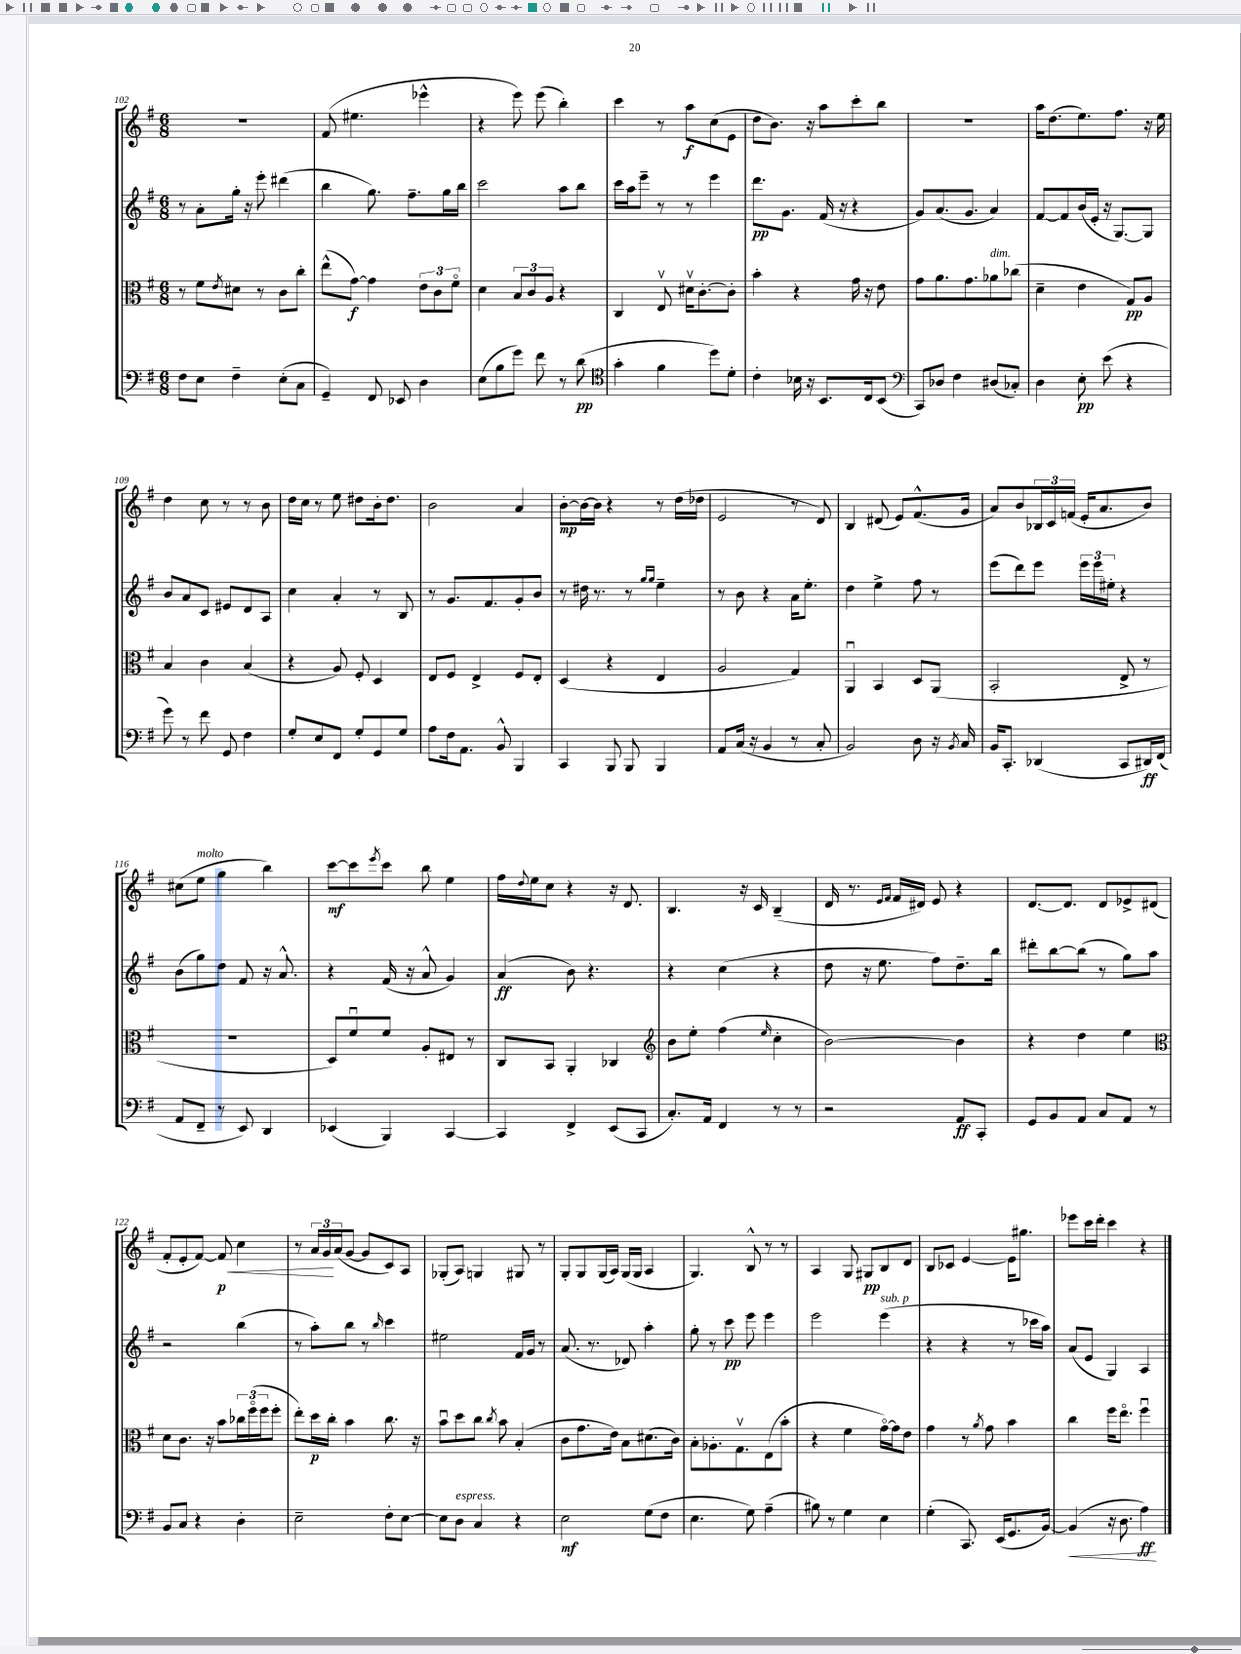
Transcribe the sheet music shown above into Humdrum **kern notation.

**kern	**dynam	**kern	**dynam	**kern	**dynam	**kern	**dynam
*part4	*part4	*part3	*part3	*part2	*part2	*part1	*part1
*staff4	*staff4	*staff3	*staff3	*staff2	*staff2	*staff1	*staff1
*clefF4	*	*clefC3	*	*clefG2	*	*clefG2	*
*k[f#]	*	*k[f#]	*	*k[f#]	*	*k[f#]	*
*M6/8	*	*M6/8	*	*M6/8	*	*M6/8	*
=102	=102	=102	=102	=102	=102	=102	=102
8F#\L	.	8r	.	8r	.	2.r	.
8E\J	.	8f#\L	.	8a'\L	.	.	.
.	.	8qe/	.	.	.	.	.
4F#~\	.	8d#X\J	.	16gg'\Jk	.	.	.
.	.	.	.	16r	.	.	.
.	.	8r	.	8eee'\	.	.	.
(8E'\L	.	8c\L	.	(4ddd#X\	.	.	.
8C\J	.	8cc'\J	.	.	.	.	.
=103	=103	=103	=103	=103	=103	=103	=103
4GG~/)	.	(8ee^^\L	.	4bb\	.	(8f#/	.
.	.	[8g\J)	f	.	.	4.ee#X\	.
8FF#/	.	4g\]	.	8.gg\)	.	.	.
8EE-X/	.	.	.	.	.	.	.
.	.	.	.	8.ff#~\L	.	.	.
4D\	.	12e\L	.	.	.	4eee-X^^\	.
.	.	12c\	.	.	.	.	.
.	.	.	.	16gg\L	.	.	.
.	.	12f#\J	.	.	.	.	.
.	.	.	.	16bb\JJ	.	.	.
=104	=104	=104	=104	=104	=104	=104	=104
(8E\L	.	4d\	.	2ccc\	.	4r	.
8B\	.	.	.	.	.	.	.
8g\J)	.	12B/L	.	.	.	8eee\)	.
.	.	12c/	.	.	.	.	.
8f#\	.	.	.	.	.	(8eee\	.
.	.	12A/J	.	.	.	.	.
8r	.	4r	.	8aa\L	.	4bb'\)	.
(8d\	pp	.	.	8bb\J	.	.	.
=105	=105	=105	=105	=105	=105	=105	=105
*clefC4	*	*	*	*	*	*	*
4g'\	.	4C/	.	16ccc\LL	.	4ccc\	.
.	.	.	.	16aa\J	.	.	.
.	.	.	.	8eee~\J	.	.	.
4f#\	.	8Ev/	.	8r	.	8r	.
.	.	16d#Xv\KL	.	8r	.	8aa\L	f
.	.	[8.c'\	.	.	.	.	.
8dd\L)	.	.	.	4eee\	.	(8cc\	.
8d'\J	.	8c'\J]	.	.	.	8e\J	.
=106	=106	=106	=106	=106	=106	=106	=106
4c'\	.	4b'\	.	8.ddd\L	pp	8dd\L	.
.	.	.	.	.	.	8.b\J)	.
.	.	.	.	8.g\J	.	.	.
16B-X\	.	4r	.	.	.	.	.
16r	.	.	.	.	.	16r	.
8.BB/L	.	.	.	(16f#/	.	8aa\L	.
.	.	.	.	16r	.	.	.
.	.	16g\	.	4r	.	8ccc'\	.
16C/k	.	16r	.	.	.	.	.
(8BB/J	.	8e\	.	.	.	8bb\J	.
=107	=107	=107	=107	=107	=107	=107	=107
*clefF4	*	*	*	*	*	*	*
8CC/L)	.	8g\L	.	8g/L)	.	2.r	.
8D-X/J	.	8.a\	.	(8.a/	.	.	.
4F#\	.	.	.	.	.	.	.
.	.	8.g\	.	8.g/J	.	.	.
!	!	!LO:TX:a:i:t=dim.	!	!	!	!	!
(8D#X/L	.	8a-X\	.	4a/)	.	.	.
8C-X'/J)	.	(8cc-X\J	.	.	.	.	.
=108	=108	=108	=108	=108	=108	=108	=108
4D\	.	4d~\	.	[8f#/L	.	16aa\KL	.
.	.	.	.	.	.	(8.dd\	.
.	.	.	.	8f#/]	.	.	.
8E'\	pp	4e\	.	(16b/L	.	8.ee\)	.
.	.	.	.	16e'/JJ	.	.	.
(8e\	.	.	.	16r	.	.	.
.	.	.	.	[8.G/L)	.	8.ff#\J	.
4r	.	8G/L)	pp	.	.	.	.
.	.	8A/J	.	8G/J]	.	16r	.
.	.	.	.	.	.	16ee\	.
!!LO:LB:g=z
=109	=109	=109	=109	=109	=109	=109	=109
8g\)	.	4B/	.	8b/L	.	4dd\	.
8r	.	.	.	8a/	.	.	.
8f#\	.	4c\	.	8c/J	.	8cc\	.
8GG/	.	.	.	8e#X/L	.	8r	.
4F#\	.	(4B/	.	8d/	.	8r	.
.	.	.	.	8A/J	.	8b\	.
=110	=110	=110	=110	=110	=110	=110	=110
8G'/L	.	4r	.	4cc\	.	16dd\LL	.
.	.	.	.	.	.	16cc\JJ	.
8E/	.	.	.	.	.	8r	.
8FF#/J	.	8A/)	.	4a'/	.	8ee\	.
8G'/L	.	8F#'/	.	.	.	8dd#X\L	.
8GG/	.	4D/	.	8r	.	16b'\k	.
.	.	.	.	.	.	8.dd#\J	.
8G/J	.	.	.	8B/	.	.	.
=111	=111	=111	=111	=111	=111	=111	=111
8A\L	.	8E/L	.	8r	.	2b\	.
16F#\k	.	8F#/J	.	8.g/L	.	.	.
8.AA\J	.	.	.	.	.	.	.
.	.	4E^/	.	.	.	.	.
.	.	.	.	8.f#/	.	.	.
8BB^^/	.	.	.	.	.	.	.
4BBB/	.	8F#/L	.	8g'/	.	4a/	.
.	.	8E'/J	.	8b/J	.	.	.
=112	=112	=112	=112	=112	=112	=112	=112
4CC/	.	(4D/	.	8r	.	[8b'\L	mp
.	.	.	.	16dd#X\	.	16b\L_	.
.	.	.	.	8.r	.	16b\JJ]	.
8BBB/	.	4r	.	.	.	4r	.
8BBB/	.	.	.	8r	.	.	.
.	.	.	.	16qqgg/LL	.	.	.
.	.	.	.	16qqgg/JJ	.	.	.
4BBB/	.	4E/	.	4ee~\	.	8r	.
.	.	.	.	.	.	(16dd\LL	.
.	.	.	.	.	.	16dd-X\JJ	.
=113	=113	=113	=113	=113	=113	=113	=113
8AA/L	.	2A/	.	8r	.	2e/	.
(16C/Jk	.	.	.	8b\	.	.	.
16r	.	.	.	.	.	.	.
4BB/	.	.	.	4r	.	.	.
8r	.	4G/)	.	16a\KL	.	8r	.
.	.	.	.	8.ee'\J	.	.	.
8C'/	.	.	.	.	.	8d/)	.
=114	=114	=114	=114	=114	=114	=114	=114
2BB/)	.	4AAu/	.	4dd\	.	4B/	.
.	.	4BB/	.	4ee^\	.	(8d#X/	.
.	.	.	.	.	.	8e/L)	.
8D\	.	8D/L	.	8ff#\	.	(8.f#^^/	.
16r	.	(8AA/J	.	8r	.	.	.
8qBB/	.	.	.	.	.	.	.
16C/	.	.	.	.	.	16g/Jk	.
=115	=115	=115	=115	=115	=115	=115	=115
16BB/KL	.	2BB'/	.	(8eee\L	.	8a/L)	.
8.CC'/J	.	.	.	.	.	.	.
.	.	.	.	8ddd\)	.	8b/	.
(4DD-X/	.	.	.	8eee\J	.	24B-X/L	.
.	.	.	.	.	.	24c/	.
.	.	.	.	.	.	(24fn/JJ	.
.	.	.	.	24eee\LL	.	16e'/KL	.
.	.	.	.	24eee\	.	.	.
.	.	.	.	.	.	8.a/	.
.	.	.	.	24ee#X'\JJ	.	.	.
8CC/L	.	8E^/	.	4r	.	.	.
16DD#X/L)	ff	8r	.	.	.	8b/J)	.
(16FF#/JJ	.	.	.	.	.	.	.
!!LO:LB:g=z
=116	=116	=116	=116	=116	=116	=116	=116
8AA/L	.	2.r	.	(8b\L	.	(8cc#X\L	.
!	!	!	!	!	!	!LO:TX:a:i:t=molto	!
8FF#~/J	.	.	.	8gg\)	.	8ee\J	.
8r	.	.	.	8dd\J	.	4gg\	.
8EE/)	.	.	.	8f#/	.	.	.
4DD/	.	.	.	16r	.	4bb\)	.
.	.	.	.	8.a^^/	.	.	.
=117	=117	=117	=117	=117	=117	=117	=117
(4EE-X/	.	8D/L)	.	4r	.	[8ccc\L	mf
.	.	8f#u/	.	.	.	8ccc\]	.
.	.	.	.	.	.	8qeee/	.
4BBB/)	.	8f#/J	.	(16f#/	.	8ccc\J	.
.	.	.	.	16r	.	.	.
.	.	8A'/L	.	8a^^/	.	8bb\	.
[4CC/	.	8E#X/J	.	4g/)	.	4ee\	.
.	.	8r	.	.	.	.	.
=118	=118	=118	=118	=118	=118	=118	=118
4CC/]	.	8C/L	.	(4a/	ff	16ff#\LL	.
.	.	.	.	.	.	8qqdd/	.
.	.	.	.	.	.	16ee\J	.
.	.	8BB/J	.	.	.	8cc\J	.
4FF#^/	.	4AA'/	.	8b\)	.	4r	.
.	.	.	.	4.r	.	.	.
(8EE/L	.	4C-X/	.	.	.	16r	.
.	.	.	.	.	.	8.d/	.
8CC/J	.	.	.	.	.	.	.
=119	=119	=119	=119	=119	=119	=119	=119
*	*	*clefG2	*	*	*	*	*
8.C'/L)	.	8b\L	.	4r	.	4.B/	.
.	.	8ee'\J	.	.	.	.	.
16AA/Jk	.	.	.	.	.	.	.
4FF#/	.	(4ff#\	.	(4cc\	.	.	.
.	.	.	.	.	.	16r	.
.	.	.	.	.	.	16c/	.
.	.	16qqee/	.	.	.	.	.
8r	.	4cc'\	.	4r	.	(4B~/	.
8r	.	.	.	.	.	.	.
=120	=120	=120	=120	=120	=120	=120	=120
2r	.	[2b\)	.	8dd\	.	16d/	.
.	.	.	.	.	.	8.r	.
.	.	.	.	16r	.	.	.
.	.	.	.	8.ee\	.	.	.
.	.	.	.	.	.	16qqe/LL	.
.	.	.	.	.	.	16qqf#/JJ	.
.	.	.	.	.	.	16f#/LL	.
.	.	.	.	.	.	16d#X/JJ)	.
.	.	.	.	8ff#\L)	.	8e/	.
8AA/L	ff	4b\]	.	8.dd~\	.	4r	.
8CC'/J	.	.	.	.	.	.	.
.	.	.	.	16bb\Jk	.	.	.
=121	=121	=121	=121	=121	=121	=121	=121
8GG/L	.	4r	.	8ddd#X'\L	.	[8.d/L	.
8BB/	.	.	.	[8bb\	.	.	.
.	.	.	.	.	.	8.d/J]	.
8AA/J	.	4dd\	.	(8bb\J]	.	.	.
8C/L	.	.	.	8r	.	8d/L	.
8AA/J	.	4ee\	.	8gg\L)	.	8e-X^/	.
8r	.	.	.	8aa\J	.	(8d#X/J	.
!!LO:LB:g=z
=122	=122	=122	=122	=122	=122	=122	=122
*	*	*clefC3	*	*	*	*	*
8BB/L	.	8d\L	.	2r	.	8f#'/L	.
8C/J	.	8.c\J	.	.	.	8e'/	.
4r	.	.	.	.	.	[8f#/J)	.
.	.	16r	.	.	.	.	.
!	!	!	!	!	!	!	!LO:HP:b
.	.	8b\L	.	.	.	8f#/]	< p
4D'\	.	24cc-X\L	.	(4bb\	.	4cc\	.
.	.	(24ff#\	.	.	.	.	.
.	.	24ff#\J	.	.	.	.	.
.	.	8ff#'\J	.	.	.	.	.
=123	=123	=123	=123	=123	=123	=123	=123
2E~\	.	8ee'\L)	.	8r	.	8r	.
.	.	16dd\L	p	8aa'\L)	.	24a/LL	.
.	.	.	.	.	.	24g/	.
.	.	16cc'\JJ	.	.	.	.	.
.	.	.	.	.	.	(24a/J	[
.	.	4b\	.	8bb\J	.	[8g/J	.
.	.	.	.	8r	.	8g/L]	.
.	.	.	.	16qqbb/	.	.	.
8F#'\L	.	8.cc\	.	4ccc\	.	8c/)	.
[8E\J	.	.	.	.	.	8A/J	.
.	.	16r	.	.	.	.	.
=124	=124	=124	=124	=124	=124	=124	=124
8E\L]	.	8bu\L	.	2ee#X\	.	(8G-X'/L	.
!LO:TX:a:i:t=espress.	!	!	!	!	!	!	!
8D\J	.	8dd\	.	.	.	8A/J)	.
4C/	.	8cc\J	.	.	.	4Gn/	.
.	.	8qcc/	.	.	.	.	.
.	.	8b\	.	.	.	.	.
4r	.	(4B'/	.	16f#/LL	.	8G#X/	.
.	.	.	.	16g/JJ	.	.	.
.	.	.	.	8r	.	8r	.
=125	=125	=125	=125	=125	=125	=125	=125
2E\	mf	8c\L	.	(8.a/	.	8G'/L	.
.	.	8.g\	.	.	.	8G/	.
.	.	.	.	8.r	.	.	.
.	.	.	.	.	.	(16G/L	.
.	.	16e\Jk)	.	.	.	16A/JJ)	.
.	.	8B\L	.	8d-X/)	.	(16G/LL	.
.	.	.	.	.	.	16G/JJ	.
(8G\L	.	(8.d#X\	.	4aa'\	.	4A/	.
8F#\J	.	.	.	.	.	.	.
.	.	16c\Jk)	.	.	.	.	.
=126	=126	=126	=126	=126	=126	=126	=126
4.E\	.	8B'\L	.	8gg'\	.	4.G/)	.
.	.	8.A-X'\	.	8r	.	.	.
.	.	.	.	8ccc\	pp	.	.
.	.	8.Gv\	.	.	.	.	.
8G\)	.	.	.	8eee\	.	8B^^/	.
(4A~\	.	(8E\	.	4eee\	.	8r	.
.	.	8b'\J	.	.	.	8r	.
=127	=127	=127	=127	=127	=127	=127	=127
8B#X\)	.	4r	.	2eee\	.	4A/	.
8r	.	.	.	.	.	.	.
4G\	.	4f#\	.	.	.	8G/	.
.	.	.	.	.	.	8G#X/L	pp
!	!	!	!	!LO:TX:a:i:t=sub. p	!	!	!
4E\	.	[16g\LL)	.	(4eee\	.	8B/	.
.	.	16g\J]	.	.	.	.	.
.	.	8e\J	.	.	.	8d/J	.
=128	=128	=128	=128	=128	=128	=128	=128
(4G'\	.	4g\	.	4r	.	8B/L	.
.	.	.	.	.	.	8c-X/J	.
8.CC/)	.	8r	.	4r	.	[4e/	.
.	.	8qa/	.	.	.	.	.
.	.	8g\	.	.	.	.	.
(16EE/KL	.	.	.	.	.	.	.
8.GG/	.	4b\	.	8r	.	16e\KL]	.
.	.	.	.	.	.	8.gg#X\J	.
.	.	.	.	16ccc-X\LL	.	.	.
[16BB/Jk)	.	.	.	16aa\JJ)	.	.	.
=129	=129	=129	=129	=129	=129	=129	=129
!	!LO:HP:b	!	!	!	!	!	!
(4BB/]	<	4cc\	.	(8a/L	.	8eee-X\L	.
.	.	.	.	8e/J	.	16ccc\L	.
.	.	.	.	.	.	16ddd'\JJ	.
16r	.	16ff#\KL	.	4G/)	.	4ccc\	.
8.D\	.	8.ee\J	.	.	.	.	.
4A\)	ff	4ff#u\	.	4A/	.	4r	.
.	[	.	.	.	.	.	.
==	==	==	==	==	==	==	==
*-	*-	*-	*-	*-	*-	*-	*-
